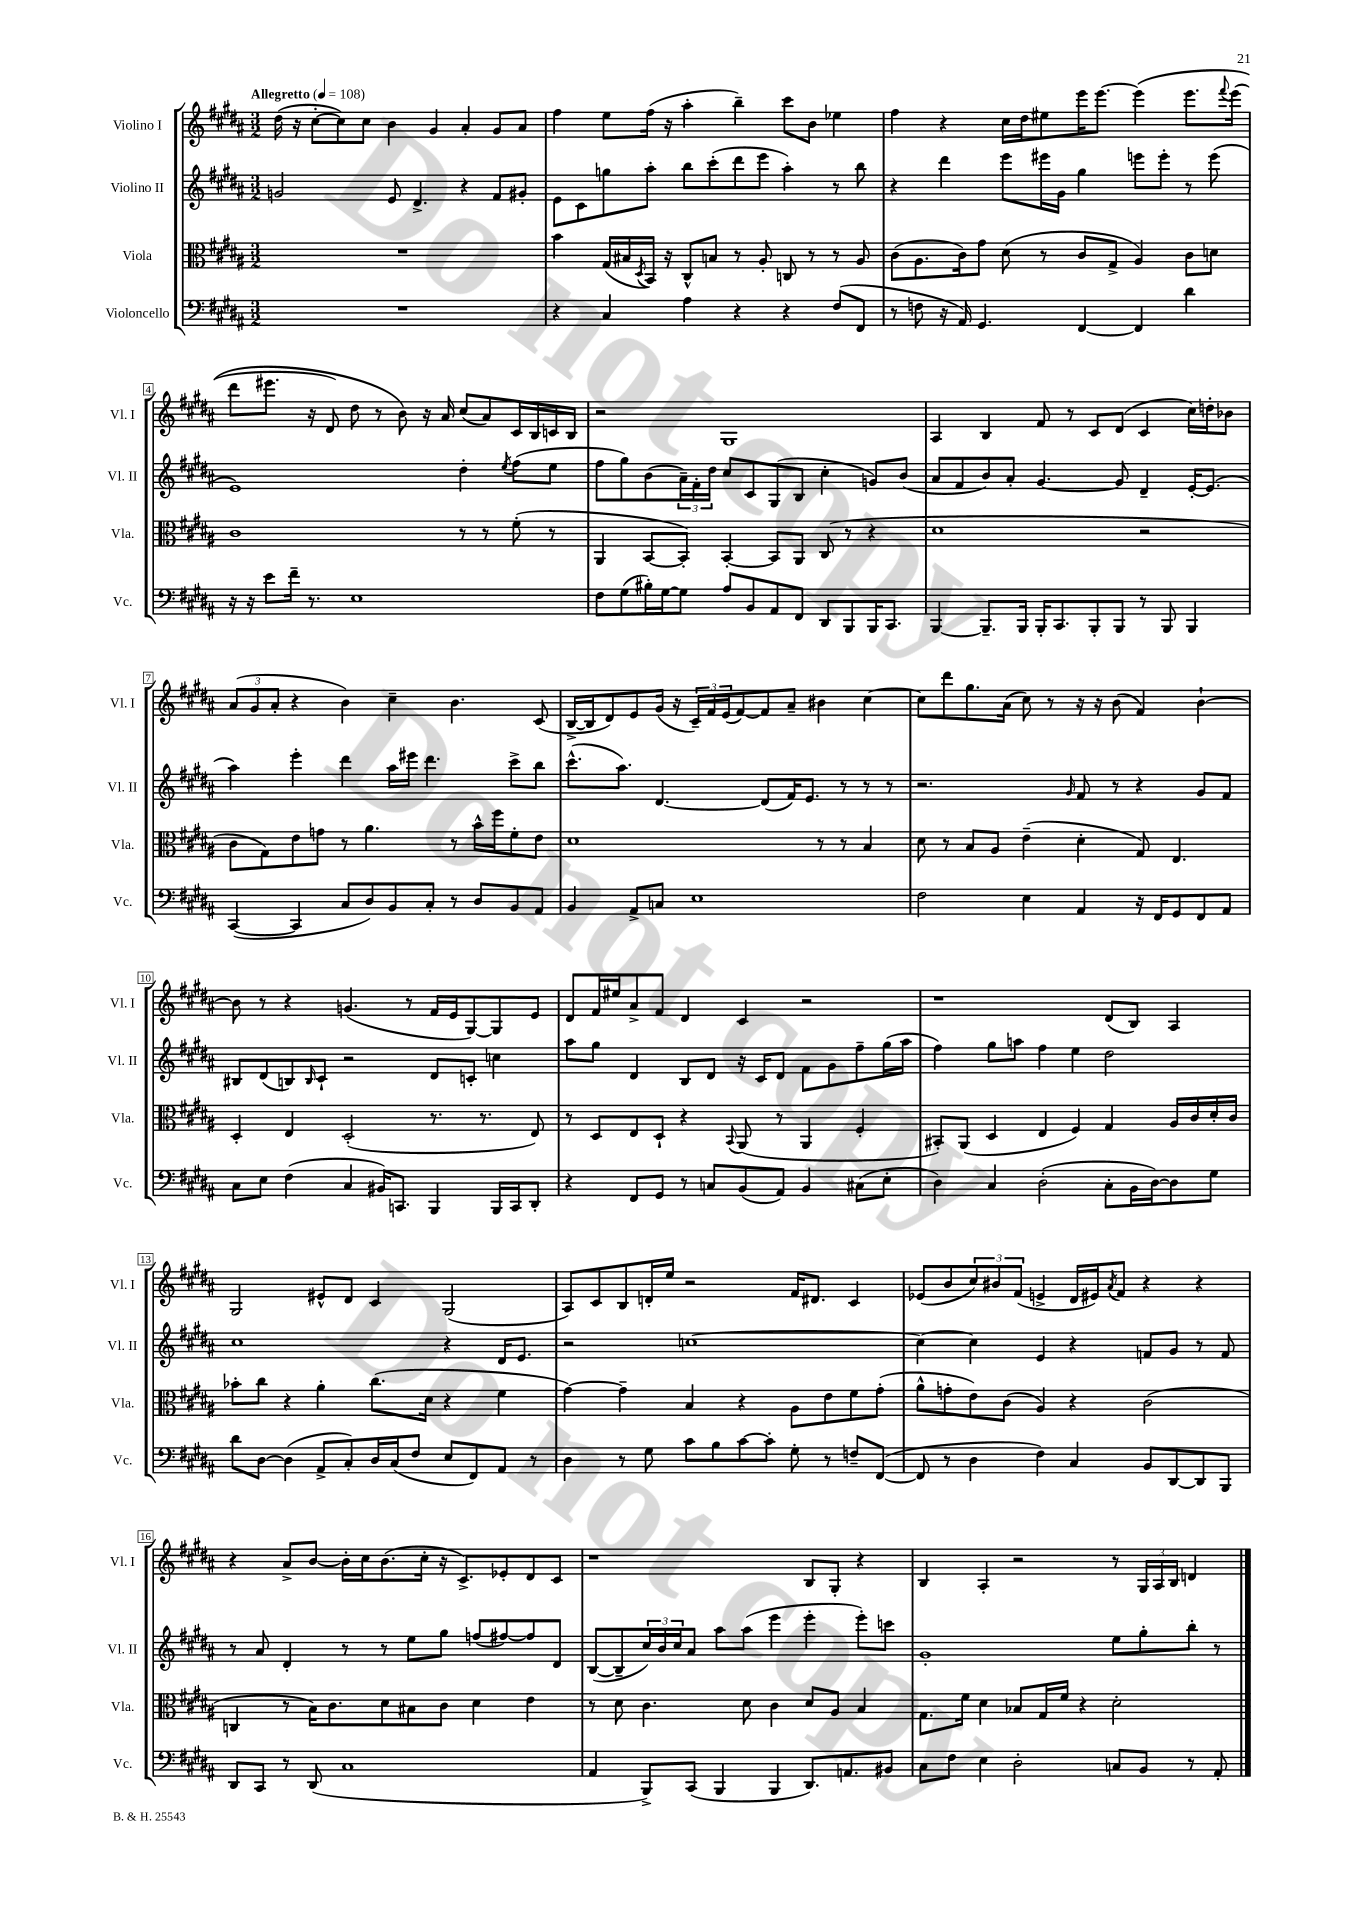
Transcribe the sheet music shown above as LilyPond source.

<<
\new StaffGroup <<
\new Staff = "s0" \with { instrumentName = "Violino I" shortInstrumentName = "Vl. I" } {
    \clef treble \key b \major \numericTimeSignature \time 3/2 \tempo "Allegretto" 4 = 108
    dis''16( r16 cis''8~-. cis''8) cis''8 b'4 gis'4 ais'4-. gis'8 ais'8 |
    fis''4 e''8 fis''16( r16 ais''4-. b''4--) cis'''8 b'8 ees''4 |
    fis''4 r4 cis''16 dis''16 eis''8 e'''16 e'''8.~ e'''4\( e'''8. \appoggiatura { fis'''8 } e'''16( |
    dis'''8 eis'''8. r16 dis'8) dis''8 r8 b'8\) r16 ais'16 cis''8( ais'8) cis'16 b16 c'16 b16 |
    r2 gis1 |
    ais4 b4 fis'8 r8 cis'8 dis'8( cis'4 cis''16) d''16-. bes'8 |
    \tuplet 3/2 { ais'8( gis'8 ais'8-. } r4 b'4) cis''4-- b'4. cis'8( |
    b16~-> b16 dis'8) e'8 gis'16( r16 \tuplet 3/2 { cis'16--) fis'16 e'16( } fis'8~) fis'8 ais'8-- bis'4 cis''4~ |
    cis''8 dis'''8 gis''8. ais'16( cis''8) r8 r16 r16 b'8( fis'4) b'4~-! |
    b'8 r8 r4 g'4.( r8 fis'16 e'16 gis8~) gis8 e'8 |
    dis'8 fis'16 eis''16 ais'8-> fis'8 dis'4 cis'4 r2 |
    r1 dis'8( b8) ais4 |
    gis2 eis'8-^ dis'8 cis'4 gis2( |
    ais8) cis'8 b8 d'16-. e''16 r2 fis'16 dis'8. cis'4 |
    ees'8( b'8 \tuplet 3/2 { cis''8) bis'8 fis'8( } e'4-> dis'16 eis'16) \acciaccatura { ais'8 } fis'8 r4 r4 |
    r4 ais'8-> b'8~ b'16-. cis''16 b'8.( cis''16-. r16 cis'8.->) ees'8-. dis'8 cis'8 |
    r1 b8 gis8-. r4 |
    b4 ais4-. r2 r8 \tuplet 3/2 { gis16 ais16 b16 } d'4 \bar "|." |
}
\new Staff = "s1" \with { instrumentName = "Violino II" shortInstrumentName = "Vl. II" } {
    \clef treble \key b \major \numericTimeSignature \time 3/2
    g'2 e'8 dis'4.-> r4 fis'8 gis'8-. |
    e'8 cis'8 g''8 ais''8-. b''8 cis'''8-.( dis'''8 e'''8 ais''4-.) r8 b''8 |
    r4 dis'''4 e'''8 eis'''16 gis'16 gis''4 e'''8 e'''8-. r8 e'''8( |
    e'1) dis''4-. \acciaccatura { e''8 } fis''8( e''8 |
    fis''8 gis''8) b'8( \tuplet 3/2 { ais'16--) fis'16-. dis''16 } cis''8 cis'8 gis8( b8 cis''4-. g'8) b'8( |
    ais'8 fis'8 b'8) ais'8-. gis'4.~ gis'8 dis'4-- e'16~-. e'8.( |
    ais''4) e'''4-. dis'''4 ais''16 eis'''16 dis'''4. cis'''8-> b''8 |
    cis'''8.-^( ais''8.) dis'4.~ dis'8( fis'16) e'8. r8 r8 r8 |
    r2. \grace { gis'16 } fis'8 r8 r4 gis'8 fis'8 |
    bis8 dis'8( b8) \grace { b16 } cis'8-! r2 dis'8 c'8-. c''4 |
    ais''8 gis''8 dis'4 b8 dis'8 r16 cis'16 dis'8 fis'8 gis'8 fis''8-- gis''16( ais''16 |
    fis''4) gis''8 a''8 fis''4 e''4 dis''2 |
    cis''1 r4 dis'16 e'8. |
    r2 c''1~ |
    c''4~ c''4 e'4 r4 f'8 gis'8 r8 f'8 |
    r8 ais'8 dis'4-. r8 r8 e''8 gis''8 f''8( fis''8~) fis''8 dis'8 |
    b8~( b8-- \tuplet 3/2 { cis''16) b'16 cis''16 } ais'8 ais''8 ais''8( e'''4 e'''4-. e'''8-.) c'''8 |
    gis'1-. e''8 gis''8-. b''8-. r8 \bar "|." |
}
\new Staff = "s2" \with { instrumentName = "Viola" shortInstrumentName = "Vla." } {
    \clef alto \key b \major \numericTimeSignature \time 3/2
    R1. |
    b'4 gis16( bis16 \acciaccatura { dis8 } b,16) r16 cis8-^ b8 r8 ais8-. c8 r8 r8 ais8 |
    cis'8( ais8. cis'16) gis'8 dis'8( r8 cis'8 gis8-> ais4) cis'8 d'8 |
    cis'1 r8 r8 fis'8-.( r8 |
    ais,4 b,8~ b,8-.) b,4~-. b,8 ais,8 cis8( r8 r4 |
    dis'1 r2 |
    cis'8 gis8) e'8 g'8 r8 ais'4. r8 b'16-^ fis''16 fis'8-. e'8 |
    dis'1 r8 r8 b4 |
    dis'8 r8 b8 ais8 e'4--( dis'4-. gis8) e4. |
    dis4-. e4 dis2-.( r8. r8. e8) |
    r8 dis8 e8 dis8-! r4 \appoggiatura { b,8 } ais,8( r8 ais,4 fis4-. |
    bis,8-.) ais,8( dis4 e4 fis4) gis4 ais16 cis'16 dis'16-. cis'16 |
    bes'8-. cis''8 r4 ais'4-. cis''8.( dis'16 r4 fis'4 |
    gis'4~) gis'4-- b4 r4 ais8 e'8 fis'8 gis'8-.( |
    ais'8-^ g'8-. e'8) cis'8( ais4) r4 cis'2( |
    c4 r8 b16) cis'8. dis'8 bis8 cis'8 dis'4 e'4 |
    r8 dis'8 cis'4. dis'8 cis'4 dis'8 ais8 b4 |
    gis8. fis'16 dis'4 bes8 gis16 fis'16 r4 dis'2-. \bar "|." |
}
\new Staff = "s3" \with { instrumentName = "Violoncello" shortInstrumentName = "Vc." } {
    \clef bass \key b \major \numericTimeSignature \time 3/2
    R1. |
    r4 cis4 ais4 r4 r4 fis8( fis,8 |
    r8 f8 r16 ais,16) gis,4. fis,4~ fis,4 dis'4 |
    r16 r16 e'8 fis'16-- r8. e1 |
    fis8 gis8( bis16-.) gis16~ gis8 ais8 b,8 ais,8 fis,8 dis,8 b,,8 b,,16 cis,8. |
    b,,4~ b,,8.-- b,,16 b,,16-. cis,8. b,,8-. b,,8 r8 b,,8 b,,4 |
    cis,4~( cis,4 cis8 dis8) b,8 cis8-. r8 dis8 b,8 ais,8 |
    b,4 ais,8-> c8 e1 |
    fis2 e4 ais,4 r16 fis,16 gis,8 fis,8 ais,8 |
    cis8 e8 fis4( cis4 bis,16) c,8. b,,4 b,,16 c,16 dis,8-. |
    r4 fis,8 gis,8 r8 c8 b,8( ais,8) b,4 cis8( e8-. |
    dis4) cis4 dis2-.( cis8-. b,16 dis16~) dis8 gis8 |
    dis'8 dis8~ dis4( ais,8-> cis8-.) dis16 cis16( fis8 e8 fis,8) ais,8 r8 |
    dis4 r8 gis8 cis'8 b8 cis'8~ cis'8-. gis8-. r8 f8-- fis,8~( |
    fis,8 r8 dis4 fis4) cis4 b,8 dis,8~ dis,8 b,,8 |
    dis,8 cis,8 r8 dis,8( cis1 |
    ais,4 b,,8->) cis,8( b,,4 b,,4 dis,8.) a,8. bis,8 |
    cis8 fis8 e4 dis2-. c8 b,8 r8 ais,8-. \bar "|." |
}
>>
>>
\layout { \context { \Score \override BarNumber.stencil = #(make-stencil-boxer 0.1 0.3 ly:text-interface::print) } }
